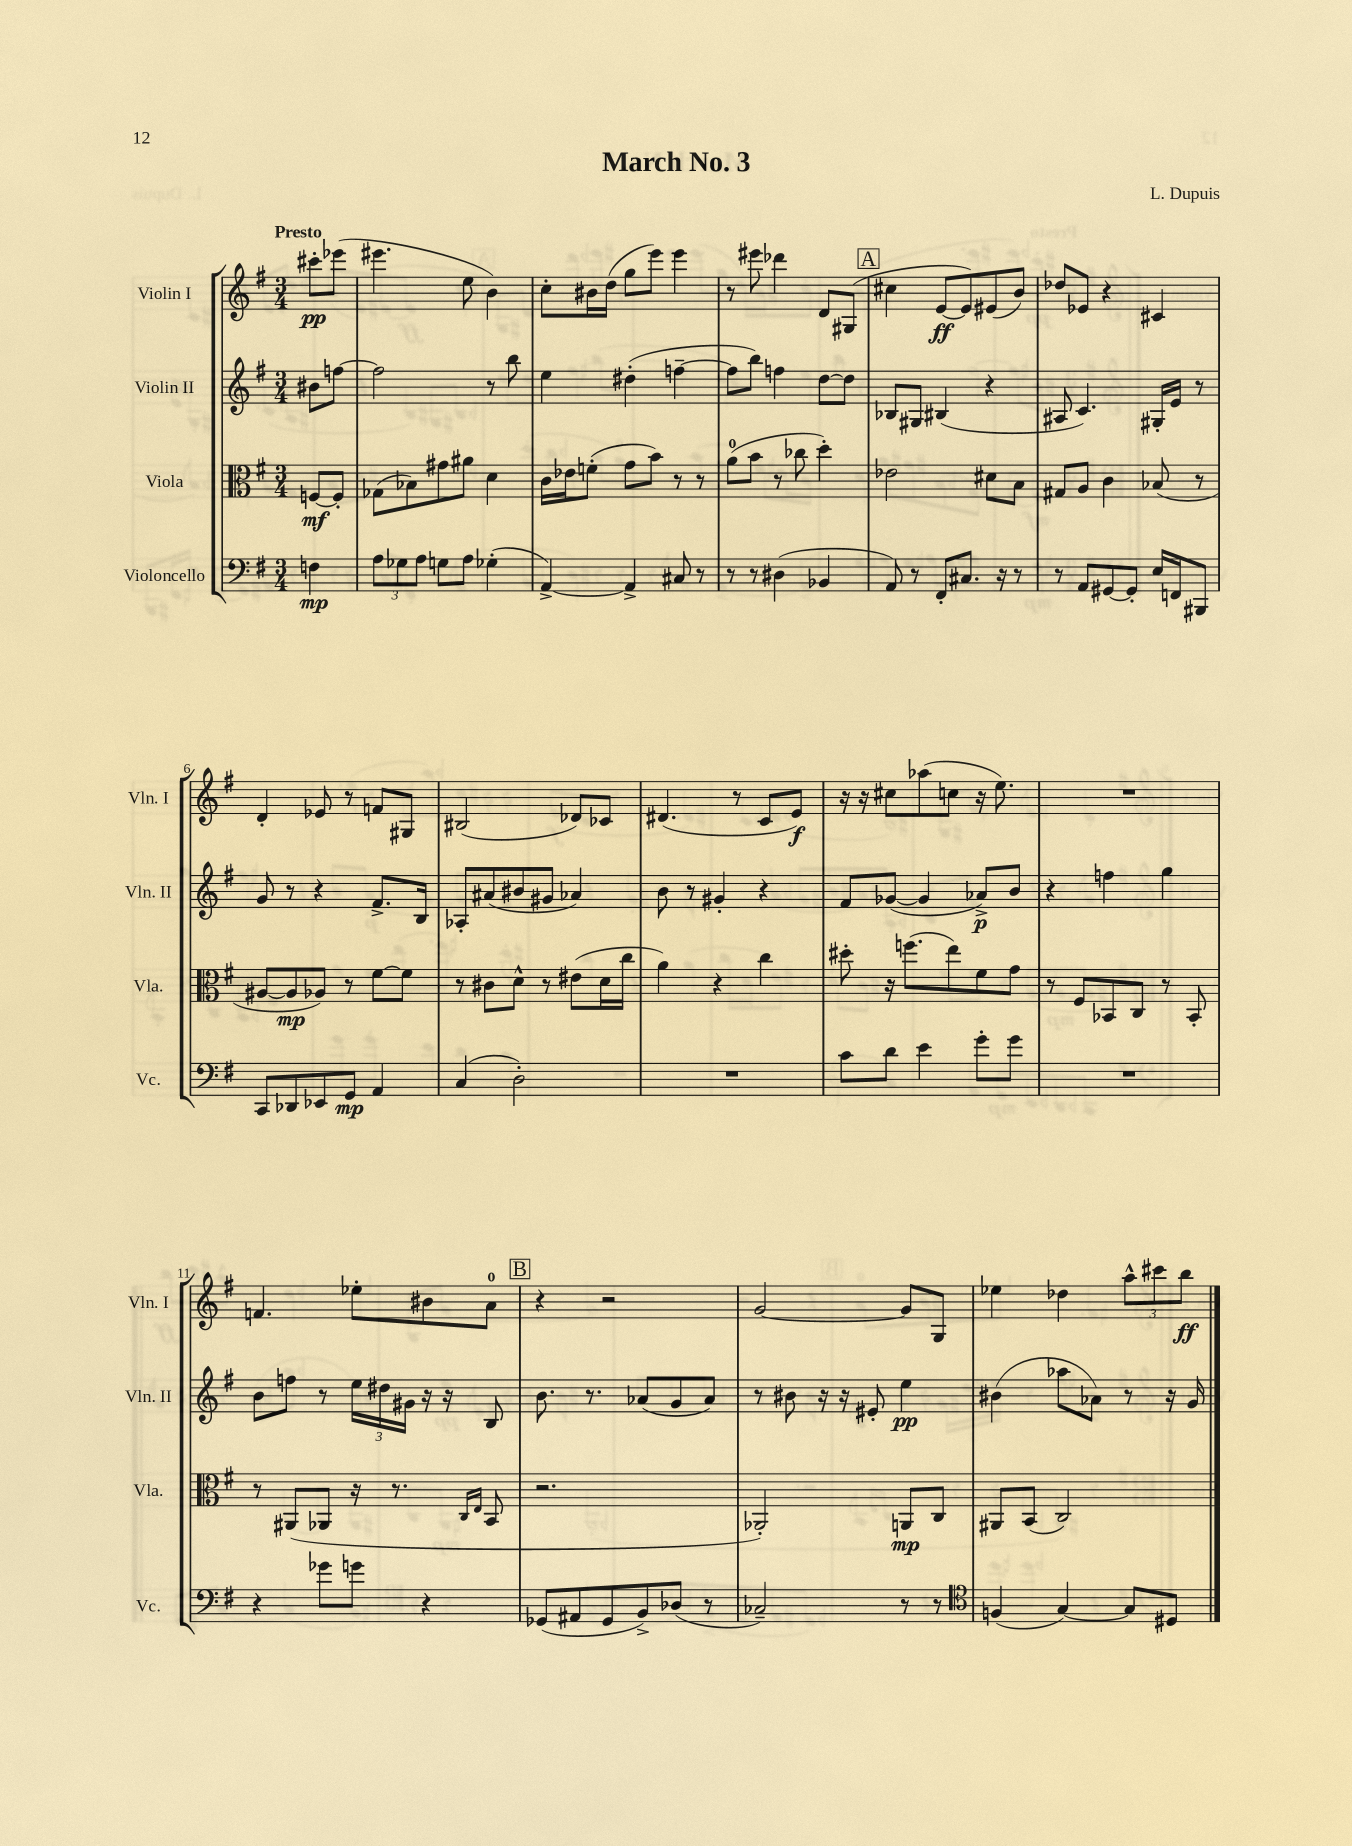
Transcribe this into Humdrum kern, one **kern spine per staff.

**kern	**dynam	**kern	**dynam	**kern	**dynam	**kern	**dynam
*part4	*part4	*part3	*part3	*part2	*part2	*part1	*part1
*staff4	*staff4	*staff3	*staff3	*staff2	*staff2	*staff1	*staff1
*I"Violoncello	*	*I"Viola	*	*I"Violin II	*	*I"Violin I	*
*I'Vc.	*	*I'Vla.	*	*I'Vln. II	*	*I'Vln. I	*
*clefF4	*	*clefC3	*	*clefG2	*	*clefG2	*
*k[f#]	*	*k[f#]	*	*k[f#]	*	*k[f#]	*
*M3/4	*	*M3/4	*	*M3/4	*	*M3/4	*
=	=	=	=	=	=	=	=
!	!	!	!	!	!	!LO:TX:a:B:t=Presto	!
4Fn\	mp	[8Fn/L	mf	8b#X\L	.	8ccc#X'\L	pp
.	.	8F'/J]	.	[8ffn\J	.	(8eee-X\J	.
=1	=1	=1	=1	=1	=1	=1	=1
12A\L	.	(8G-X\L	.	2ff\]	.	4.eee#X\	.
12G-X\	.	.	.	.	.	.	.
.	.	8B-X\)	.	.	.	.	.
12A\J	.	.	.	.	.	.	.
8Gn\L	.	8g#X\	.	.	.	.	.
8A\J	.	8a#X\J	.	.	.	8ee\	.
(4G-X'\	.	4d\	.	8r	.	4b\)	.
.	.	.	.	8bb\	.	.	.
=2	=2	=2	=2	=2	=2	=2	=2
[4AA^/)	.	16c\LL	.	4ee\	.	8cc'\L	.
.	.	16e-X\J	.	.	.	.	.
.	.	(8fn'\J	.	.	.	16b#X\L	.
.	.	.	.	.	.	(16dd\JJ	.
4AA^/]	.	8g\L	.	(4dd#X'\	.	8gg\L	.
.	.	8b\J)	.	.	.	8eee\J)	.
8C#X/	.	8r	.	[4ffn~\	.	4eee\	.
8r	.	8r	.	.	.	.	.
=3	=3	=3	=3	=3	=3	=3	=3
8r	.	(8a\L	.	8ff\L]	.	8r	.
8r	.	8b\J	.	8bb\J)	.	8eee#X\	.
(4D#X\	.	8r	.	4ffn\	.	4ddd-X\	.
.	.	8cc-X\	.	.	.	.	.
4BB-X/	.	4dd'\)	.	[8dd\L	.	8d/L	.
.	.	.	.	8dd\J]	.	(8G#X/J	.
!!LO:REH:place=s1:t=A
=4	=4	=4	=4	=4	=4	=4	=4
8AA/)	.	2e-X\	.	8B-X/L	.	4cc#X\	.
8r	.	.	.	8G#X/J	.	.	.
8FF#'/L	.	.	.	(4B#X/	.	[8e/L	ff
8.C#X/J	.	.	.	.	.	8e/])	.
.	.	8d#X\L	.	4r	.	(8e#X/	.
16r	.	.	.	.	.	.	.
8r	.	8B\J	.	.	.	8b/J)	.
=5	=5	=5	=5	=5	=5	=5	=5
8r	.	8G#X/L	.	8A#X/	.	8dd-X/L	.
8AA/L	.	8A/J	.	4.c/)	.	8e-X/J	.
[8GG#X/	.	4c\	.	.	.	4r	.
8GG#'/J]	.	.	.	.	.	.	.
16E/LL	.	(8B-X/	.	16G#X'/LL	.	4c#X/	.
16FFn/J	.	.	.	16e/JJ	.	.	.
8BBB#X/J	.	8r	.	8r	.	.	.
!!LO:LB:g=z
=6	=6	=6	=6	=6	=6	=6	=6
8CC/L	.	[8A#X/L	.	8g/	.	4d'/	.
8DD-X/	.	8A#/]	mp	8r	.	.	.
8EE-X/	.	8A-X/J)	.	4r	.	8e-X/	.
8GG/J	mp	8r	.	.	.	8r	.
4AA/	.	[8f#\L	.	8.f#^/L	.	8fn/L	.
.	.	8f#\J]	.	.	.	8G#X/J	.
.	.	.	.	16B/Jk	.	.	.
=7	=7	=7	=7	=7	=7	=7	=7
(4C/	.	8r	.	8A-X'/L	.	(2B#X/	.
.	.	8c#X\L	.	(8a#X/	.	.	.
2D'\)	.	8d^^\J	.	8b#X/	.	.	.
.	.	8r	.	8g#X/J	.	.	.
.	.	(8e#X\L	.	4a-X/)	.	8d-X/L)	.
.	.	16d\L	.	.	.	8c-X/J	.
.	.	16cc\JJ	.	.	.	.	.
=8	=8	=8	=8	=8	=8	=8	=8
2.r	.	4a\)	.	8b\	.	(4.d#X/	.
.	.	.	.	8r	.	.	.
.	.	4r	.	4g#X'/	.	.	.
.	.	.	.	.	.	8r	.
.	.	4cc\	.	4r	.	8c/L	.
.	.	.	.	.	.	8e/J)	f
=9	=9	=9	=9	=9	=9	=9	=9
8c\L	.	8dd#X'\	.	8f#/L	.	16r	.
.	.	.	.	.	.	16r	.
8d\J	.	16r	.	([8g-X/J	.	8cc#X\L	.
.	.	(8.ffn\L	.	.	.	.	.
4e\	.	.	.	4g-/]	.	(8aa-X\	.
.	.	8ee\)	.	.	.	8ccn\J	.
8g'\L	.	8f#\	.	8a-X^/L)	p	16r	.
.	.	.	.	.	.	8.ee\)	.
8g\J	.	8g\J	.	8b/J	.	.	.
=10	=10	=10	=10	=10	=10	=10	=10
2.r	.	8r	.	4r	.	2.r	.
.	.	8F#/L	.	.	.	.	.
.	.	8BB-X/	.	4ffn\	.	.	.
.	.	8C/J	.	.	.	.	.
.	.	8r	.	4gg\	.	.	.
.	.	8BB-'/	.	.	.	.	.
!!LO:LB:g=z
=11	=11	=11	=11	=11	=11	=11	=11
4r	.	8r	.	8b\L	.	4.fn/	.
.	.	(8AA#X/L	.	8ffn\J	.	.	.
8g-X\L	.	8AA-X/J	.	8r	.	.	.
8gn\J	.	16r	.	24ee\LL	.	8ee-X'\L	.
.	.	.	.	24dd#X\	.	.	.
.	.	8.r	.	.	.	.	.
.	.	.	.	24g#X\JJ	.	.	.
4r	.	.	.	16r	.	8b#X\	.
.	.	.	.	16r	.	.	.
.	.	16qqC/LL	.	.	.	.	.
.	.	16qqE/JJ	.	.	.	.	.
.	.	8BB/	.	8B/	.	8a\J	.
!!LO:REH:place=s1:t=B
=12	=12	=12	=12	=12	=12	=12	=12
(8GG-X/L	.	2.r	.	8.b\	.	4r	.
8AA#X/	.	.	.	.	.	.	.
.	.	.	.	8.r	.	.	.
8GG-/	.	.	.	.	.	2r	.
8BB^/)	.	.	.	(8a-X/L	.	.	.
(8D-X/J	.	.	.	8g/	.	.	.
8r	.	.	.	8a-/J)	.	.	.
=13	=13	=13	=13	=13	=13	=13	=13
2C-X~/)	.	2AA-X'/)	.	8r	.	[2g/	.
.	.	.	.	8b#X\	.	.	.
.	.	.	.	16r	.	.	.
.	.	.	.	16r	.	.	.
.	.	.	.	8e#X'/	.	.	.
8r	.	8AAn/L	mp	4ee\	pp	8g/L]	.
8r	.	8C/J	.	.	.	8G/J	.
=14	=14	=14	=14	=14	=14	=14	=14
*clefC4	*	*	*	*	*	*	*
(4Fn/	.	8AA#X/L	.	(4b#X\	.	4ee-X\	.
.	.	(8BB/J	.	.	.	.	.
[4G/)	.	2C/)	.	8aa-X\L	.	4dd-X\	.
.	.	.	.	8a-X\J)	.	.	.
8G/L]	.	.	.	8r	.	12aa^^\L	.
.	.	.	.	.	.	12ccc#X\	.
8D#X/J	.	.	.	16r	.	.	.
.	.	.	.	.	.	12bb\J	ff
.	.	.	.	16g/	.	.	.
==	==	==	==	==	==	==	==
*-	*-	*-	*-	*-	*-	*-	*-
